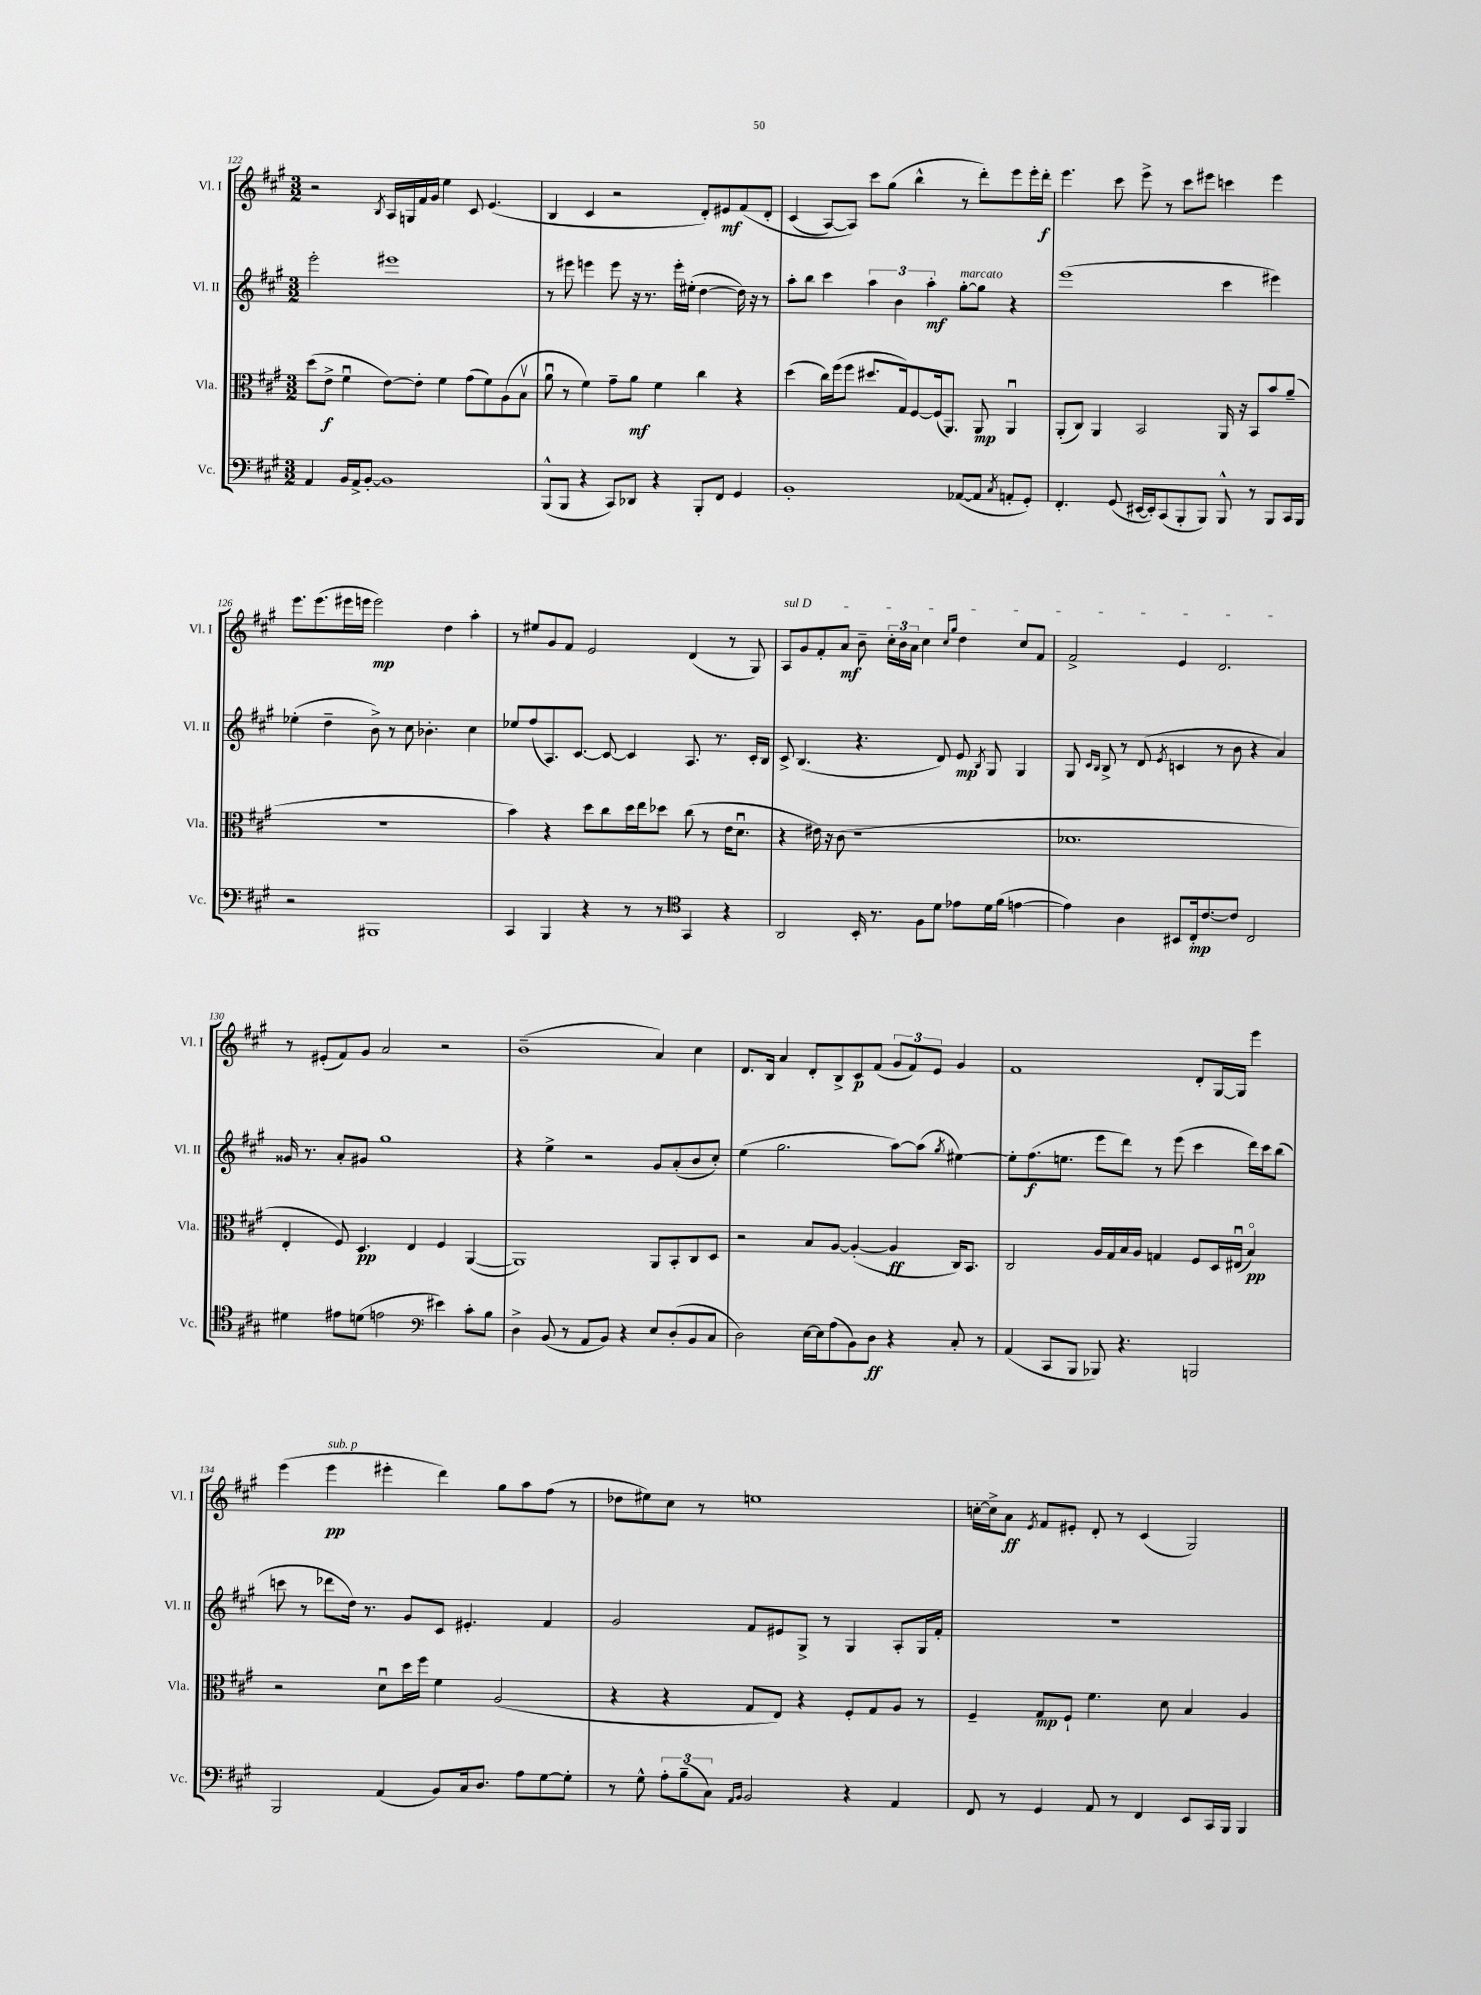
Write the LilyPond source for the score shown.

<<
\new StaffGroup <<
\new Staff = "s0" \with { instrumentName = "Vl. I" shortInstrumentName = "Vl. I" } {
    \clef treble \key a \major \numericTimeSignature \time 3/2
    \autoBeamOff r2 \acciaccatura { b8 } a16[ g16 fis'16 gis'16] e''4 cis'8 e'4.( |
    b4 cis'4 r2 d'8[-.) eis'8\mf fis'8\( d'8]-. |
    cis'4( a8[~) a8]\) cis'''8[ gis''8]( b''4-^ r8 d'''8[-.) e'''8 e'''16-. d'''16]-.\f |
    e'''4. cis'''8 e'''8-> r8 cis'''8[ eis'''8] c'''4 eis'''4 |
    e'''8.[ e'''8.( eis'''16 e'''16] e'''2\mp) d''4 a''4-. |
    r8 eis''8[ gis'8 fis'8] e'2 d'4( r8 gis8) |
    \once \override TextSpanner.bound-details.left.text = \markup { \italic "sul D" } a8[\startTextSpan gis'8 fis'8-. a'8]\mf b'8-- \tuplet 3/2 { cis''16[-. b'16 a'16] } cis''4 \grace { cis''16[ gis''16] } d''4 cis''8[ fis'8] |
    fis'2-> e'4 d'2.\stopTextSpan |
    r8 eis'8[-.( fis'8) gis'8] a'2 r2 |
    b'1--( a'4) cis''4 |
    d'8.[ b16] a'4 d'8[-. b8-> cis'8\p fis'8]( \tuplet 3/2 { gis'8[ fis'8) e'8] } gis'4 |
    fis'1 d'8[-. gis16~ gis16] e'''4 |
    e'''4( e'''4\pp^\markup { \italic "sub. p" } eis'''4-. d'''4) gis''8[ a''8 fis''8]( r8 |
    des''8[ eis''8) cis''8] r8 e''1 |
    c''16[~-. c''16-> a'8]\ff \acciaccatura { e'8 } fis'8[ eis'8]-. d'8-. r8 cis'4( gis2) \bar "|." |
}
\new Staff = "s1" \with { instrumentName = "Vl. II" shortInstrumentName = "Vl. II" } {
    \clef treble \key a \major \numericTimeSignature \time 3/2
    \autoBeamOff e'''2-. eis'''1 |
    r8 eis'''8 e'''4 e'''8 r16 r8. e'''16[-. eis''16]-.( d''4~ d''16) r16 r8 |
    a''8[-. b''8] cis'''4 \tuplet 3/2 { a''4 b'4 a''4-.\mf } gis''8[~-.^\markup { \italic "marcato" } gis''8] r4 |
    e'''1( cis'''4 eis'''4) |
    ees''4-.( d''4-- b'8->) r8 cis''8 bes'4.-. cis''4 |
    ees''8[ fis''8( a8.) cis'8.]~ cis'8~ cis'4 a8. r8. cis'16[-. b16] |
    cis'8-> b4.( r4. d'8) e'8\mp \acciaccatura { b8 } gis8 gis4 |
    gis8 \grace { cis'16[ b16] } b8-> r8 d'8( \acciaccatura { e'8 } c'4 r8 b'8 r4 a'4) |
    gisis'16 r8. a'8[-. gis'8] gis''1 |
    r4 e''4-> r2 gis'8[ a'8-.( b'8 cis''8]-.) |
    e''4( gis''2. a''8[~) a''8]( \acciaccatura { gis''8 } eis''4~) |
    eis''8[-. fis''8.\f( e''8.] e'''8[ d'''8]) r8 e'''8( cis'''4 d'''16[) cis'''16 b''8]( |
    c'''8 r8 des'''8[ d''16]) r8. gis'8[ cis'8] eis'4.-. fis'4 |
    gis'2 fis'8[ eis'8 gis8]-> r8 gis4 a8[-. gis16 fis'16]-. |
    R1. \bar "|." |
}
\new Staff = "s2" \with { instrumentName = "Vla." shortInstrumentName = "Vla." } {
    \clef alto \key a \major \numericTimeSignature \time 3/2
    \autoBeamOff d''8[( e'8]->\f fis'4\downbow e'8[~) e'8]-. fis'4 gis'8[( fis'8) a8( b8]\upbow |
    a'8\downbow r8 fis'4) gis'8[-- a'8]\mf fis'4 cis''4 r4 |
    d''4( cis''16[) fis''16( fis''8] dis''8.[ gis16) fis8~ fis16( a,8.]) a,8\mp a,4\downbow |
    a,8[-.( cis8]) a,4 b,2 a,16 r16 b,8[ b'8 a'8]--( |
    R1. |
    b'4) r4 d''8[ cis''8 d''16 e''16 des''8] cis''8( r8 e'16[ d'8.]\downbow |
    r4 eis'16) r16 cis'8( r1 |
    des'1. |
    e4-. fis8) d4.\pp e4 fis4 a,4~( |
    a,1) a,8[ b,8-. cis8 d8] |
    r2 b8[ a8]~ a4~-.( a4\ff cis16[) b,8.] |
    cis2 a16[ gis16 b16 a16] g4 fis8[ d16 eis16]\downbow( b4\flageolet\pp) |
    r2 d'8[\downbow d''16 fis''16] fis'4 a2( |
    r4 r4 gis8[ e8]) r4 fis8[-. gis8 a8] r8 |
    fis4-- gis8[\mp fis8]-! fis'4. d'8 b4 a4 \bar "|." |
}
\new Staff = "s3" \with { instrumentName = "Vc." shortInstrumentName = "Vc." } {
    \clef bass \key a \major \numericTimeSignature \time 3/2
    \autoBeamOff a,4 b,16[ a,16-> b,8]~-. b,1 |
    b,,8[-^( b,,8] r4 cis,8[) des,8] r4 b,,8[-. fis,8] gis,4 |
    b,1-. aes,8[~( aes,8] \acciaccatura { cis8 } a,8[-. gis,8]-.) |
    fis,4.-. gis,8( eis,16[~ eis,16-.) cis,8( b,,8-. b,,8]) b,,8-^ r8 b,,8[ cis,16 b,,16] |
    r2 bis,,1 |
    cis,4 b,,4 r4 r8 r8 \clef tenor gis,4 r4 |
    a,2 b,16-. r8. fis8[ d'8] ees'8[ d'16 fis'16]( e'4~ |
    e'4) a4 bis,8[ cis16-.\mp cis'8.~ cis'8] cis2 |
    dis'4 eis'8[ d'8]( e'2 \clef bass eis'4) cis'8[-. b8] |
    d4-> b,8( r8 a,8[ b,8]) r4 e8[ d8-.( b,8 cis8] |
    d2) e16[~ e16 a8( b,8) d8]\ff r4 cis8-. r8 |
    a,4( cis,8[ b,,8] bes,,8) r4. b,,2 |
    b,,2 a,4( b,8[) cis16 d8.] a8[ gis8~ gis8]-. |
    r8 gis8-^ \tuplet 3/2 { a8[-. b8--( cis8]) } \grace { a,16[ b,16] } b,2 r4 a,4 |
    fis,8 r8 gis,4 a,8 r8 fis,4 e,8[ cis,16 b,,16] b,,4 \bar "|." |
}
>>
>>
\layout { \context { \Score currentBarNumber = #122 } }
